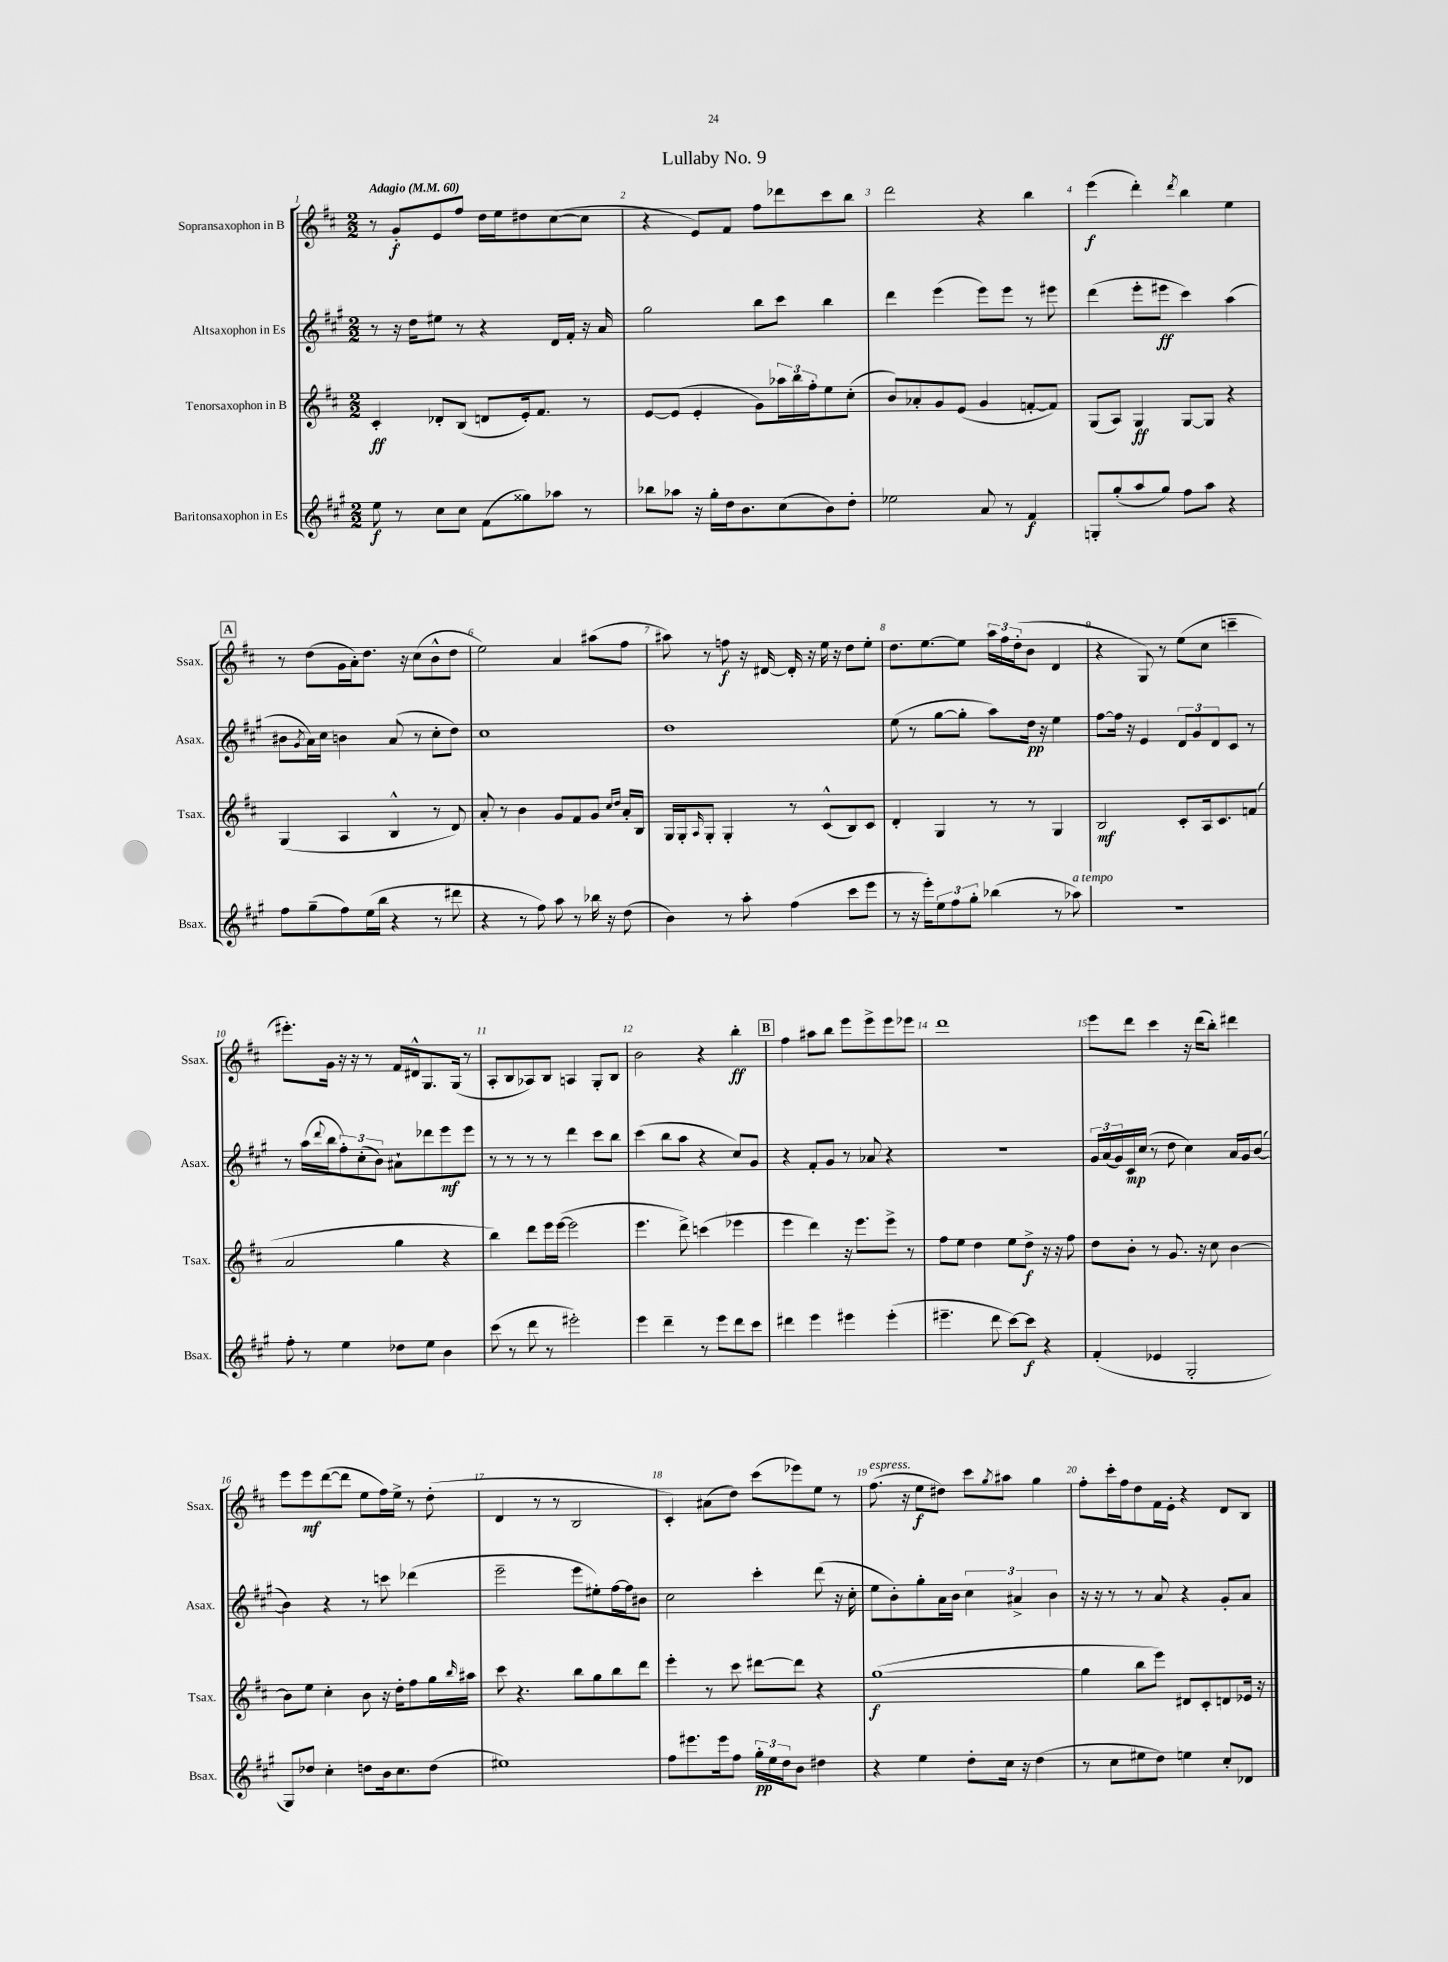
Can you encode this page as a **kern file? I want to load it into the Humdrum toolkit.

**kern	**kern	**kern	**kern
*staff4	*staff3	*staff2	*staff1
*clefG2	*clefG2	*clefG2	*clefG2
*k[f#c#g#]	*k[f#c#]	*k[f#c#g#]	*k[f#c#]
*M2/2	*M2/2	*M2/2	*M2/2
*MM60	*MM60	*MM60	*MM60
8ee\	4c#'/	8r	8r
8r	.	16r	8g'/L
.	.	16dd\LK	.
8cc#\L	8d-'/L	8ee#\J	8e/
8cc#\J	(8B/J	8r	8ff#/J
(8f#\L	8d/L	4r	16dd\LL
.	.	.	16ee\J
8gg##\)	16e'/k)	.	8dd#\
.	8.f#/J	.	.
8aa-\J	.	16d/LL	([8cc#\
.	.	16f#'/JJ	.
8r	8r	16r	8cc#\]J
.	.	16a/	.
=	=	=	=
8bb-\L	[8e/L	2gg#\	4r
8aa-\J	(8e/]J	.	.
16r	4e'/	.	8e/L)
16gg#'\LL	.	.	.
16dd\J	.	.	8f#/J
8.b\	.	.	.
.	8g\L)	8bb\L	8ff#\L
(8cc#\	24aa-\L	8ccc#\J	8ddd-\
.	24bb\	.	.
.	24ff#'\J	.	.
8b\)	8ee\	4bb\	8ccc#\
8dd'\J	(8cc#'\J	.	8bb\J
=	=	=	=
2ee-\	8b/L)	4ddd\	2ddd\
.	8a-'/	.	.
.	8g/	(4eee\	.
.	(8e/J	.	.
8a/	4g/	8eee\L)	4r
8r	.	8eee\J	.
4f#/	[8f'/L	8r	4bb\
.	8f/]J)	8eee#\	.
=	=	=	=
8G'/L	(8G/L	(4ddd\	(4eee\
(8gg#'/	8A/J)	.	.
8aa/	4G/	8eee'\L	4ddd'\)
8gg#/J)	.	8eee#\J	.
.	.	.	8qddd/
8ff#\L	[8G/L	4ccc#\)	4bb\
8aa\J	8G/]J	.	.
4r	4r	(4aa\	4ee\
=	=	=	=
8ff#\L	(4G/	8b#\L	8r
.	.	8qg#/	.
(8gg#~\	.	16a\L)	(8dd\L
.	.	16cc#\JJ	.
8ff#\)	4A/	4b\	16g\L
.	.	.	16a'\J)
(16ee\L	.	.	8.dd\J
16bb\JJ	.	.	.
4r	4B^^/	(8a/	.
.	.	.	16r
.	.	8r	(8cc#\L
8r	8r	8cc#'\L	8b^^\
8ddd#\	8d/)	8dd\J)	8dd\J
=	=	=	=
4r	8a'/	1cc#	2ee\)
.	8r	.	.
8r	4b\	.	.
8ff#\)	.	.	.
8aa\	8g/L	.	4a/
8r	8f#/	.	.
16bb-\	8g/J	.	(8aa#\L
16r	.	.	.
.	16qqcc#/LL	.	.
.	16qqdd/JJ	.	.
(8dd\	16a'/LL	.	8ff#\J
.	16B/JJ	.	.
=	=	=	=
4b\)	16G/LL	1dd	8aa#\)
.	16G'/J	.	.
.	16qqA/	.	.
.	8G'/J	.	8r
8r	4G'/	.	8ff\
8aa'\	.	.	16r
.	.	.	[16d#/
(4ff#\	8r	.	16d#'/]
.	.	.	16r
.	(8c#^^/L	.	16ee\
.	.	.	16r
8ccc#\L	8B/)	.	8dd\L
8eee\J	8c#/J	.	8ee'\J
=	=	=	=
8r	4d'/	(8ee\	8.dd\L
16r	.	8r	.
16eee'\LK)	.	.	[8.ee\
12ee\	4G/	[8gg#\L	.
12ff#\	.	.	.
.	.	8gg#'\]J	8ee\]J
12gg#'\J	.	.	.
(4bb-\	8r	8aa\L)	24aa\LL
.	.	.	24ff#\
.	.	.	(24dd'\J
.	8r	16dd\Jk	8b\J
.	.	16r	.
8r	4G/	4ee\	4d/
8aa-\)	.	.	.
=	=	=	=
1r	2B/	[8ff#\L	4r
.	.	16ff#\]Jk	.
.	.	16r	.
.	.	4e/	8G/)
.	.	.	8r
.	8c#'/L	12d/L	(8ee\L
.	.	12g#/	.
.	16A/k	.	8cc#\J
.	.	12d/	.
.	8.c#/	.	.
.	.	8c#/J	4ccc~\
.	(8f/J	8r	.
=	=	=	=
8ff#'\	2a/	8r	8.eee#'\L)
8r	.	(16aa\LL	.
.	.	8qqddd/	.
.	.	16bb\J	16g\Jk
4ee\	.	12ff#'\)	16r
.	.	.	16r
.	.	(12cc#'\	.
.	.	.	8r
.	.	12b\J)	.
8dd-\L	4gg\	8a#`\L	16f#/LL
.	.	.	16d#^^/J
8ee\J	.	8ddd-\	8.G/
4b\	4r	8eee\	.
.	.	.	(16G/Jk
.	.	8eee\J	8r
=	=	=	=
(8ccc#\	4bb\)	8r	8A'/L
8r	.	8r	8B/
8ddd\	8ddd\L	8r	8A-/)
8r	16eee\L	8r	8B/J
.	([16eee\JJ	.	.
2eee#'\)	2eee\]	4ddd\	4A/
.	.	8ccc#\L	8G'/L
.	.	8bb\J	8B/J
=	=	=	=
4eee\	4.eee\	(4ccc#\	2b\
4ddd~\	.	8bb\L	.
.	8ddd^\)	8aa\J	.
8r	(4ccc\	4r	4r
8eee\L	.	.	.
8ddd\	4eee-\	8cc#/L)	4bb'\
8ccc#\J	.	8g#/J	.
=	=	=	=
4ddd#\	4eee\	4r	4ff#\
4eee\	4ddd\)	8f#'/L	8aa#\L
.	.	8g#/J	8bb\J
4eee#\	16r	8r	8eee\L
.	8.eee\L	.	.
.	.	8a-/	8eee^\
(4eee#'\	8eee^\J	4r	8eee\
.	8r	.	8eee-\J
=	=	=	=
4.eee#~\	8ff#\L	1r	1ddd
.	8ee\J	.	.
.	4dd\	.	.
8ddd\	.	.	.
[8ccc#\L)	8ee\L	.	.
8ccc#\]J	8dd^\J	.	.
4r	16r	.	.
.	16r	.	.
.	8ff#\	.	.
=	=	=	=
(4f#'/	8dd\L	24g#/LL	8eee\L
.	.	(24a/	.
.	.	24g#/)	.
.	8b'\J	16c#/	8ddd\J
.	.	(16cc#/JJ	.
4e-/	8r	8r	4ccc#\
.	8.g/	8dd\	.
2G#'/	.	4cc#\)	16r
.	16r	.	(16ddd\LK
.	8cc#\	.	8bb'\J)
.	[4b\	16a/LL	4ddd#\
.	.	16g#/J	.
.	.	([8b/J	.
=	=	=	=
8G#/L)	8b\]L	4b\])	8eee\L
8dd-/J	8ee\J	.	8eee\
4cc#'\	4cc#'\	4r	([8ddd\
.	.	.	8ddd\]J
8dd\L	8b\	8r	8ee\L
16b\k	16r	8ccc\	16ff#\L)
8.cc#\	16dd'\LK	.	16ee^\JJ
.	8ff#\	(4ddd-\	8r
(8dd\J	16gg\L	.	(8dd'\
.	16qqbb/	.	.
.	16aa#\JJ	.	.
=	=	=	=
1ee#)	8ccc#\	2eee~\	4d/
.	4.r	.	.
.	.	.	8r
.	.	.	8r
.	8bb\L	8eee\L	2B/
.	8gg\	8ee#'\)	.
.	8bb\	[16ff#\L	.
.	.	16ff#\]J	.
.	8ddd\J	8b#\J	.
=	=	=	=
8ff#\L	4eee'\	2cc#\	4c#'/)
8.eee#\	.	.	.
.	8r	.	(8a#\L
16eee#\k	.	.	.
8ff#\J	8ccc#\	.	8dd\J)
24gg#'\LL	[8ddd#\L	4ccc#'\	(8ccc#\L
24ee\	.	.	.
24dd\J	.	.	.
8b\J	8ddd#\]J	.	8eee-\)
4dd#\	4r	(8ddd\	8ee\J
.	.	16r	8r
.	.	16cc#'\	.
=	=	=	=
4r	([1gg	8ee\L	(8.ff#\
.	.	8b'\)	.
.	.	.	16r
4ee\	.	8gg#'\	8ee\L
.	.	16a\L	8dd#\J)
.	.	16b\JJ	.
8dd'\L	.	6cc#\	8ccc#\L
.	.	.	8qgg/
16cc#\Jk	.	.	8aa#\J
.	.	6a#^/	.
16r	.	.	.
(4dd\	.	.	4gg\
.	.	6b\	.
=	=	=	=
8r	4gg\]	16r	8ff#'\L
.	.	16r	.
8cc#\L	.	8r	16ccc#'\L
.	.	.	16ff#\J
8ee#\	8bb\L	8r	8dd\
8dd\J)	8eee\J)	8a/	16f#\L
.	.	.	16e'\JJ
4ee\	8d#/L	4r	4r
.	8c#'/	.	.
8cc#'/L	8d/	8g#'/L	8d/L
8d-/J	16e-/Jk	8a/J	8B/J
.	16r	.	.
==	==	==	==
*-	*-	*-	*-
